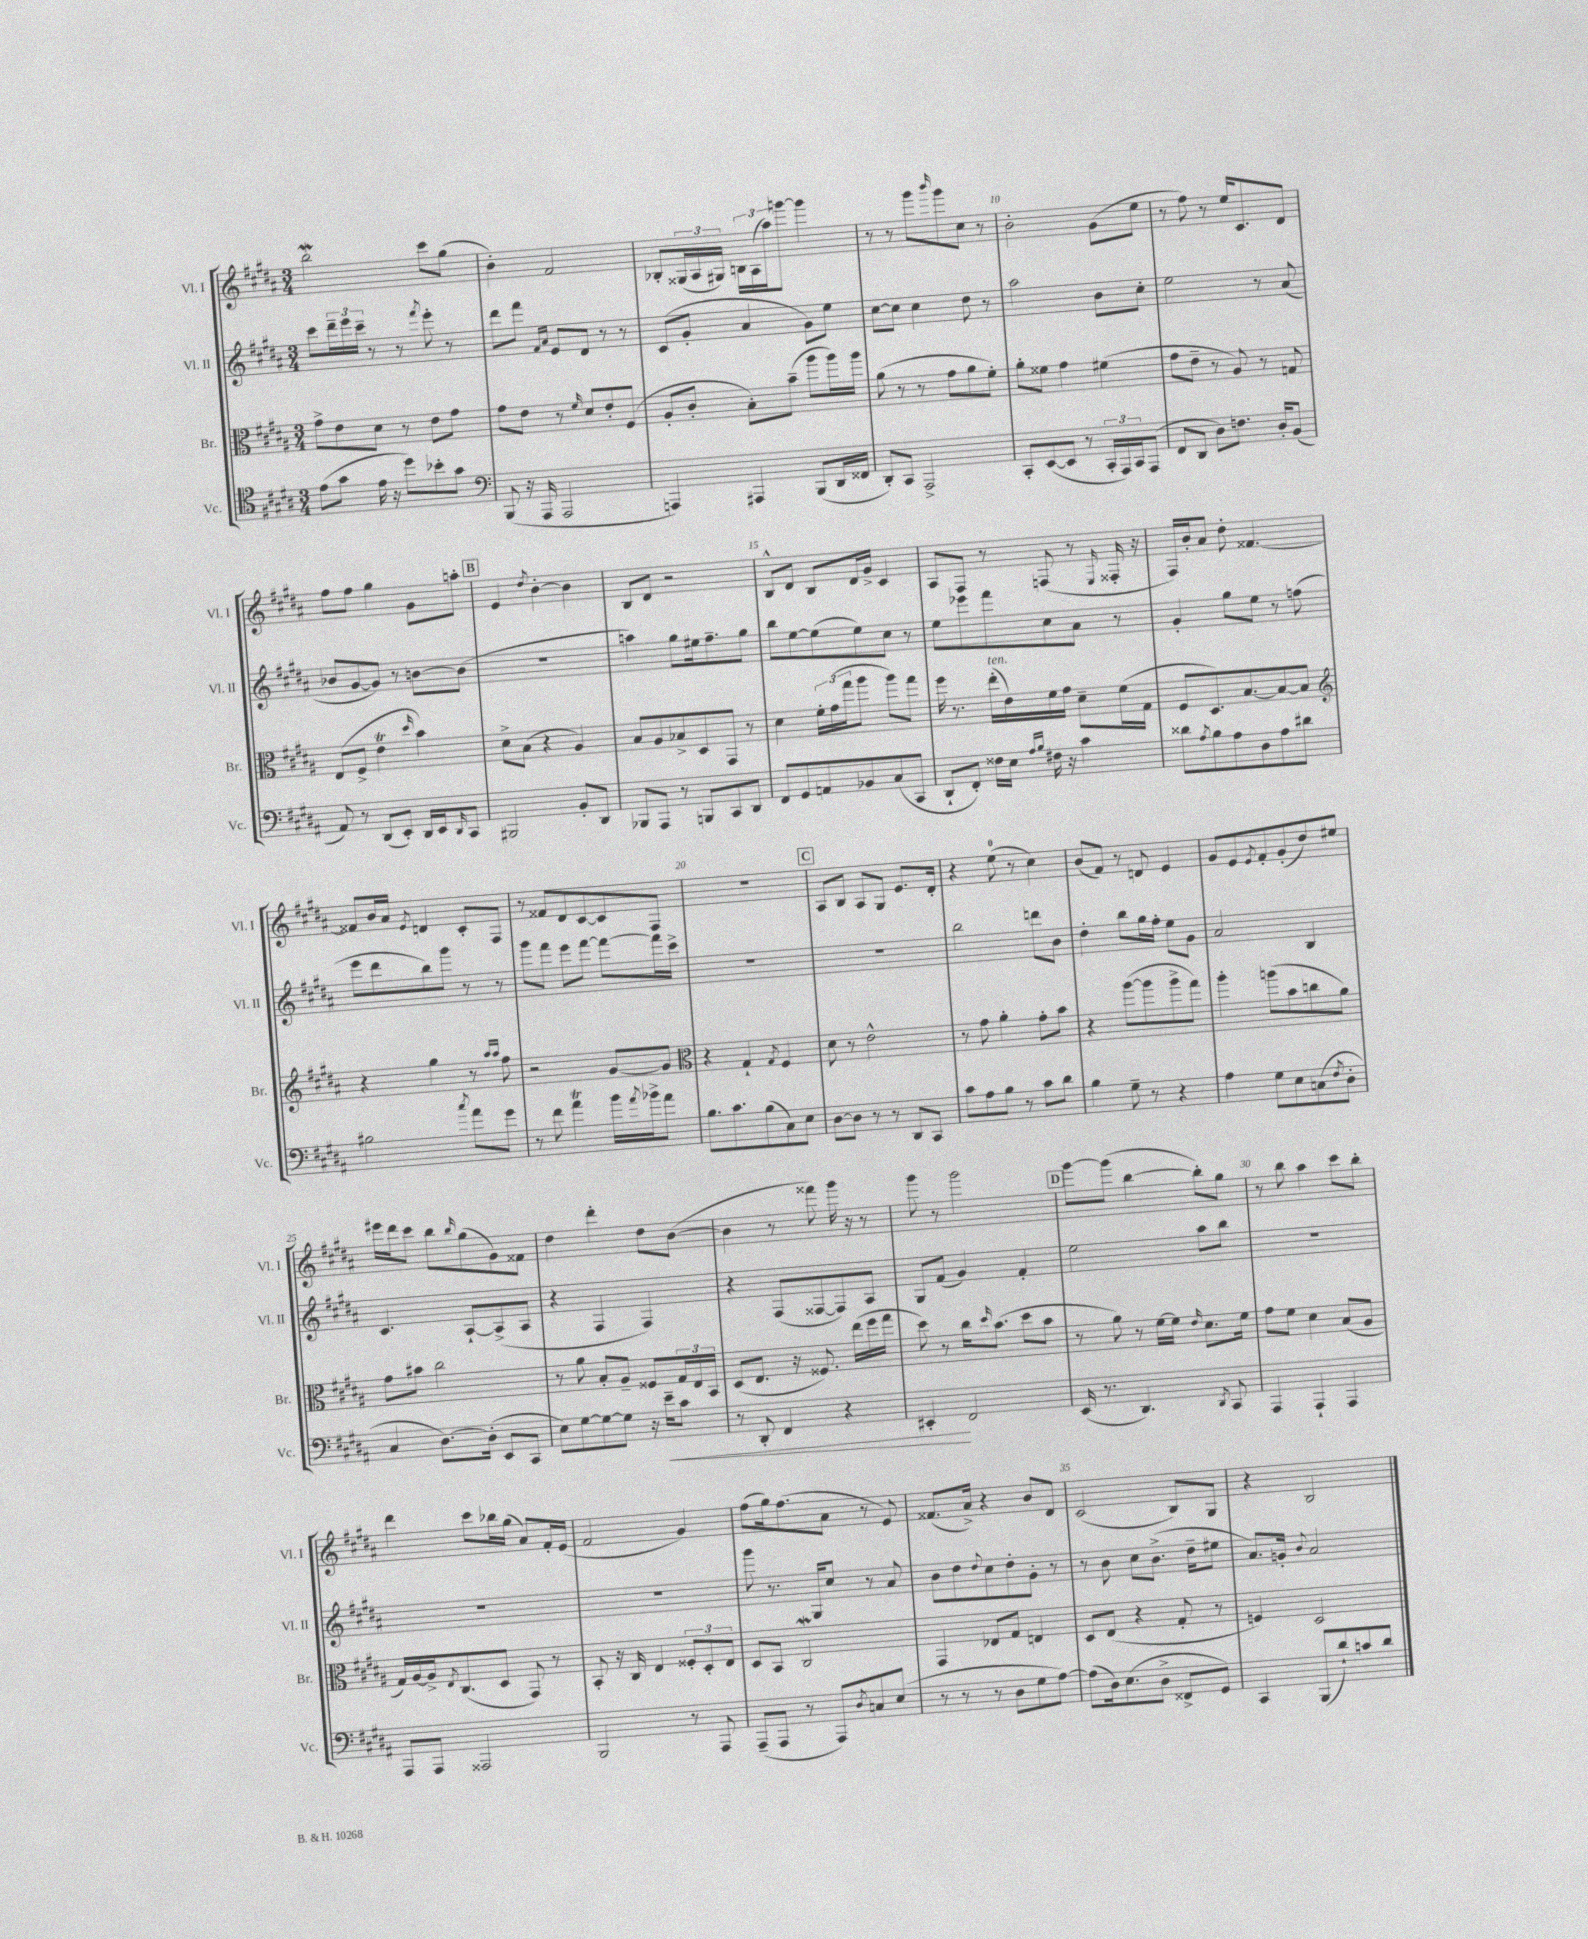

**kern	**dynam	**kern	**kern	**kern
*part4	*part4	*part3	*part2	*part1
*staff4	*staff4	*staff3	*staff2	*staff1
*I"Vc.	*	*I"Br.	*I"Vl. II	*I"Vl. I
*I'Vc.	*	*I'Br.	*I'Vl. II	*I'Vl. I
*clefC4	*	*clefC3	*clefG2	*clefG2
*k[f#c#g#d#a#]	*	*k[f#c#g#d#a#]	*k[f#c#g#d#a#]	*k[f#c#g#d#a#]
*M3/4	*	*M3/4	*M3/4	*M3/4
=6	=6	=6	=6	=6
(8e\L	.	8g#^\L	8ccc#\L	2bbw\
8g#\J	.	8e\	24ddd#~\L	.
.	.	.	24eee\	.
.	.	.	24ccc#~\JJ	.
16e\	.	8d#\J	8r	.
16r	.	.	.	.
8dd#\L)	.	8r	8r	.
.	.	.	8qfff#/	.
8b-X'\	.	8e\L	8eee'\	8ccc#\L
8g#\J	.	8g#\J	8r	(8gg#\J
=7	=7	=7	=7	=7
*clefF4	*	*	*	*
(8BBB/	.	8g#\L	8ddd#\L	4b'\)
16r	.	8e\J	8fff#\J	.
16AAA#/	.	.	.	.
.	.	.	16qqf#/LL	.
.	.	.	16qqa#/JJ	.
2AAA#/	.	8r	8e/L	2f#/
.	.	16qqf#/	.	.
.	.	8d#/L	8d#/J	.
.	.	8e'/	8r	.
.	.	(8F#/J	8r	.
=8	=8	=8	=8	=8
4AAAn/)	.	8A#'/L	(8c#/L	8B-X'/L
.	.	8c#'/J	8g#'/J	(24G##X/L
.	.	.	.	24A#/
.	.	.	.	24G#X/JJ)
4AAA#X/	.	8B'\L)	4a#/	24Bn\LL
.	.	.	.	(24A#\
.	.	.	.	24aa#\J)
.	.	(8b~\J	.	[8gggn\J
(8BBB/L	.	8aa#\L	8g#\L)	4ggg\]
16DD#/L	.	16aa#\L)	8ee\J	.
16FF##X/JJ	.	16aa#\JJ	.	.
=9	=9	=9	=9	=9
8DD#'/L)	.	(8a#\	[8cc#\L	8r
8CC#/J	.	8r	8cc#\J]	8r
2AAA#^/	.	8r	4cc#\	8ggg#\L
.	.	.	.	16qqbbb/
.	.	8g#\L	.	8ggg#\
.	.	8a#\	8dd#\	8cc#\J
.	.	8f#'\J)	8r	8r
=10	=10	=10	=10	=10
8CC#'/L	.	8a#'\L	2aa#\	2b'\
([8EE/	.	8f##X\J	.	.
8EE/J]	.	4g#\	.	.
8r	.	.	.	.
24CC#'/LL	.	(4f#X\	8b\L	(8g#\L
24AAA#/)	.	.	.	.
24CC#/J	.	.	.	.
(8AAA#/J	.	.	8cc#'\J	8ee\J
=11	=11	=11	=11	=11
8FF#/L	.	8g#\L	2ee\	8r
8DD#/J	.	8e~\J	.	8ff#\)
8D#\L)	.	8r	.	8r
8.Fn\J	.	8A#/)	.	16ee/KL
.	.	.	.	8.c#/
.	.	8r	8r	.
16D#'/KL	.	.	.	.
(8BB/J	.	8Gn/	(8a#/	8d#/J
!!LO:LB:g=z
=12	=12	=12	=12	=12
8AA#/)	.	(8E/L	8b-X/L	8ff#\L
8r	.	8F#^/J	[8g#/	8ff#\J
(8DD#/L	.	4eT\	8g#/J])	4gg#\
8EE'/J)	.	.	8r	.
.	.	16qqdd#/	.	.
16DD#/LL	.	4b\)	[8bn\L	8g#\L
16EE/J	.	.	.	.
16qqDD#/	.	.	.	.
8CC#/J	.	.	(8b\J]	8aan'\J
!!LO:REH:place=s1:t=B
=13	=13	=13	=13	=13
2BBB#X/	.	8d#^\L	2.r	4e/
.	.	(8B\J	.	.
.	.	.	.	8qdd#/
.	.	4r	.	[4b'\
8BB'/L	.	4A#/)	.	4b\]
8DD#/J	.	.	.	.
=14	=14	=14	=14	=14
8BBB-X/L	.	8B/L	4aan\)	8B/L
8AAA#/J	.	8A#/	.	8d#/J
8r	.	8B-X^/	8gg#\L	2r
8BBBn/L	.	8D#/	16ee#X\k	.
.	.	.	8.ff#~\	.
8CC#/	.	8GG#/J	.	.
8DD#/J	.	8r	8gg#\J	.
=15	=15	=15	=15	=15
8FF#/L	.	4d#\	8bb\L	8B^^/L
8GG#/	.	.	[8ee\	8d#/J
8AAn/	.	24f#'\LL	(8ee\]	8B/L
.	.	(24g#\	.	.
.	.	24gg#\J	.	.
8BB-X/	.	8aa#\J	8ee\)	16d#/L
.	.	.	.	16g#^/JJ
(8C#/	.	8aa#\L)	8cc#\J	4c#/
8CC#/J	.	8gg#\J	8r	.
=16	=16	=16	=16	=16
8DD#`/L	.	16ff#\	8ee\L	8A#/L
.	.	8.r	.	.
8FF#'/J)	.	.	8eee-X\	8F#/J
!	!	!LO:TX:a:i:t=ten.	!	!
16F##X\LL	.	(16ee'\LL	8fff#\	8r
16E\JJ	.	16e\)	.	.
16qqA#/LL	.	.	.	.
16qqB/JJ	.	.	.	.
16F#X\	.	16f#\	8cc#\	(8Fn/
16r	.	16g#\JJ	.	.
4c#\	.	8d#~\L	8a#\J	8r
.	.	.	.	16qqE/
.	.	(16f#\L	8r	16F##X'/
.	.	16G#\JJ	.	16r
=17	=17	=17	=17	=17
8d##X\L	.	8F#/L	4g#'/	16F#/LL)
.	.	.	.	16b'/J
8qA#/	.	.	.	.
8B\	.	8.D#/)	.	8a#/J
8A#\	.	.	8gg#\L	8dd#'\
.	.	[8.B/	.	.
8D#\	.	.	8ee\J	[4.f##X/
8A#\	.	8B/_	8r	.
8d#X\J	.	8B/J]	(8ffn\	.
!!LO:LB:g=z
=18	=18	=18	=18	=18
*	*	*clefG2	*	*
2B#X\	.	4r	8eee\L	8f##X/L]
.	.	.	8ddd#\	16b/L
.	.	.	.	16a#/JJ
.	.	.	.	8qe/
.	.	4gg#\	8bb\)	4dn/
.	.	.	8ggg#\J	.
8qcc#/	.	.	.	.
8a#\L	.	8r	8r	8c#'/L
.	.	16qqaa#/LL	.	.
.	.	16qqaa#/JJ	.	.
8g#\J	.	8ff#\	8r	8F#/J
=19	=19	=19	=19	=19
8r	.	2r	8ggg#\L	8r
8f#\	.	.	8fff#\J	8f##X/L
4a#t\	.	.	8eee\L	8d#/
.	.	.	[8fff#\J	[8c#/
16b\LL	.	[8g#/L	8fff#\L_	8c#/]
8qa#/	.	.	.	.
16b-X^\J	.	.	.	.
8a#\J	.	8g#/J]	16fff#\L]	8F#/J
.	.	.	16ccc#^\JJ	.
=20	=20	=20	=20	=20
*	*	*clefC3	*	*
8.B\L	.	4r	2.r	2.r
8.c#\	.	.	.	.
.	.	4G#`/	.	.
(8B\	.	.	.	.
.	.	8qG#/	.	.
8C#\)	.	4F#/	.	.
8E\J	.	.	.	.
!!LO:REH:place=s1:t=C
=21	=21	=21	=21	=21
[8D#\L	.	8d#\	2.r	8A#/L
8D#\J]	.	8r	.	8B/J
8r	.	2e^^\	.	8A#/L
8r	.	.	.	8G#/J
8DD#/L	.	.	.	8.e/L
8CC#/J	.	.	.	.
.	.	.	.	16d#'/Jk
=22	=22	=22	=22	=22
8c#\L	.	8r	2bb\	4r
8A#\	.	8g#\	.	.
8B\J	.	4a#'\	.	(8ee\
8r	.	.	.	8r
8c#\L	.	8g#'\L	8dddn\L	4cc#\)
8d#\J	.	8b\J	8b\J	.
=23	=23	=23	=23	=23
4B\	.	4r	4dd#'\	(8b/L
.	.	.	.	8f#/J)
8G#~\	.	([8aa#\L	8bb\L	8r
8r	.	8aa#\]	16gg#\L	8dn/
.	.	.	16ff#'\JJ	.
4r	.	8aa#^\	8ee\L	4e/
.	.	8gg#\J)	8g#\J	.
=24	=24	=24	=24	=24
4A#\	.	4aa#'\	2a#/	8g#/L
.	.	.	.	8e/
.	.	.	.	8qe/
8G#\L	.	(8aan\L	.	8f#'/
8E\	.	8b\	.	(8g#'/
(8Cn\	.	8ccn\	4B/	8dd#/)
8qF#/	.	.	.	.
8D#'\J	.	8a#\J)	.	8ee#X/J
!!LO:LB:g=z
=25	=25	=25	=25	=25
4C#/	.	8g#\L	4.c#/	16eee#X\LL
.	.	.	.	16ddd#\J
.	.	8b#X\J	.	8ccc#\J
[8.D#\L)	.	2cc#\	.	8bb\L
.	.	.	.	16qqbb/
.	.	.	[8A#`/L	(8gg#\
(16D#'\Jk]	.	.	.	.
8EE/L	.	.	(8A#^/]	8g#\)
8CC#/J	.	.	8A#/J	8f##X\J
=26	=26	=26	=26	=26
8E\L)	.	8r	4r	4dd#\
[8G#\	.	8a#\	.	.
8G#\_	.	8B'/L	4F#/	4ddd#'\
8G#\J]	.	8A#~/J	.	.
16r	.	8F##X/L	4F#/)	8dd#\L
!	!LO:HP:b	!	!	!
16e~\KL	<	.	.	.
8c#\J	.	24G#/L	.	([8b\J
.	.	24E/	.	.
.	.	24BB/JJ	.	.
=27	=27	=27	=27	=27
8r	.	(8D#/L	4r	4b\]
8DD#'/	.	8.E/J	.	.
4FF#/	.	.	(8F#/L	8r
.	.	16r	.	.
.	.	8.F##X/)	[8F##X/	8fff##X\)
4r	.	.	8F##/])	16ggg#\
.	.	(16ee\LL	.	16r
.	.	16ff#\	8A#/J	8r
.	.	16gg#\JJ	.	.
=28	=28	=28	=28	=28
4EE#X'/	.	8dd#\)	8G#/L	8ggg#\
.	.	8r	(8f#/J	8r
2FF#/	[	16cc#\KL	4g#/)	2ggg#\
.	.	16qqdd#/	.	.
.	.	(8.b\J	.	.
.	.	8dd#\L	4f#'/	.
.	.	8b\J	.	.
!!LO:REH:place=s1:t=D
=29	=29	=29	=29	=29
(16EE/	.	8r	2ee\	[8ggg#\L
8.r	.	.	.	.
.	.	8a#\)	.	(8ggg#\J]
4.DD#/)	.	8r	.	[4bb\
.	.	[16f#\LL	.	.
.	.	16f#\JJ]	.	.
.	.	16qqe/	.	.
.	.	8.d#\L	8aa#\L	8bb'\L])
8qDD#/	.	.	.	.
8CC#/	.	.	8bb\J	8gg#\J
.	.	16f#\Jk	.	.
=30	=30	=30	=30	=30
4AAA#/	.	8g#\L	2.r	8r
.	.	8f#\J	.	8bb\
4AAA#`/	.	4d#\	.	4aa#\
4AAA#/	.	(8B/L	.	8ccc#\L
.	.	8A#/J	.	8bb'\J
!!LO:LB:g=z
=31	=31	=31	=31	=31
8AAA#/L	.	16G#/LL)	2.r	4ddd#\
.	.	[16A#/	.	.
8AAA#/J	.	16A#^/J]	.	.
.	.	8qE/	.	.
.	.	(8.C#/	.	.
2AAA##X/	.	.	.	8ccc#\L
.	.	8D#/J	.	16bb-X\L
.	.	.	.	(16gg#\JJ
.	.	8GG#/)	.	8a#/L)
.	.	8r	.	16f#'/L
.	.	.	.	(16e/JJ
=32	=32	=32	=32	=32
2BBB/	.	8BB'/	2.r	2f#/
.	.	16r	.	.
.	.	16C#/	.	.
.	.	4E/	.	.
8r	.	12F##X'/L	.	4g#/)
.	.	12D#'/	.	.
8AAA#/	.	.	.	.
.	.	12E/J	.	.
=33	=33	=33	=33	=33
(8AAA#~/L	.	8D#/L	8ggg#\	(8ff#\L
8AAA#/J	.	8BB/J	8.r	16gg#\k)
.	.	.	.	(8.ff#\
8r	.	2C#W/	.	.
.	.	.	16G#/KL	.
8AAA#/L)	.	.	8cc#/J	8a#\J
8qD#/	.	.	.	.
8Cn/	.	.	8r	8r
(8E/J	.	.	8a#/	8e/)
=34	=34	=34	=34	=34
8r	.	4GG#/	8b\L	(8.f##X/L
8r	.	.	8dd#\	.
.	.	.	.	16a#^/Jk)
.	.	.	8qqdd#/	.
8r	.	8E-X/L	8cc#\	4r
8D#\L	.	8G#/J	8dd#'\	.
8G#\	.	4En/	8g#'\J	8b/L
[8A#\J)	.	.	8r	8d#/J
=35	=35	=35	=35	=35
(8A#\L]	.	8D#/L	8r	(2c#/
16D#\k)	.	(8E/J	8b\	.
(8.E\	.	.	.	.
.	.	4r	8cc#\L	.
8D#^\J	.	.	(8.b^\J	.
8FF##X^/L	.	8G#'/	.	8B/L)
.	.	.	16dd#~\KL	.
8GG#/J)	.	8r	8ee#X\J	8G#/J
=36	=36	=36	=36	=36
4CC#/	.	4Fn/)	8.a#/L)	4r
.	.	.	16gn'/Jk	.
.	.	.	8qqb/	.
(8BBB/L	.	2D#/	2a#/	2B/
8d#`/)	.	.	.	.
8cn/	.	.	.	.
8d#/J	.	.	.	.
==	==	==	==	==
*-	*-	*-	*-	*-
